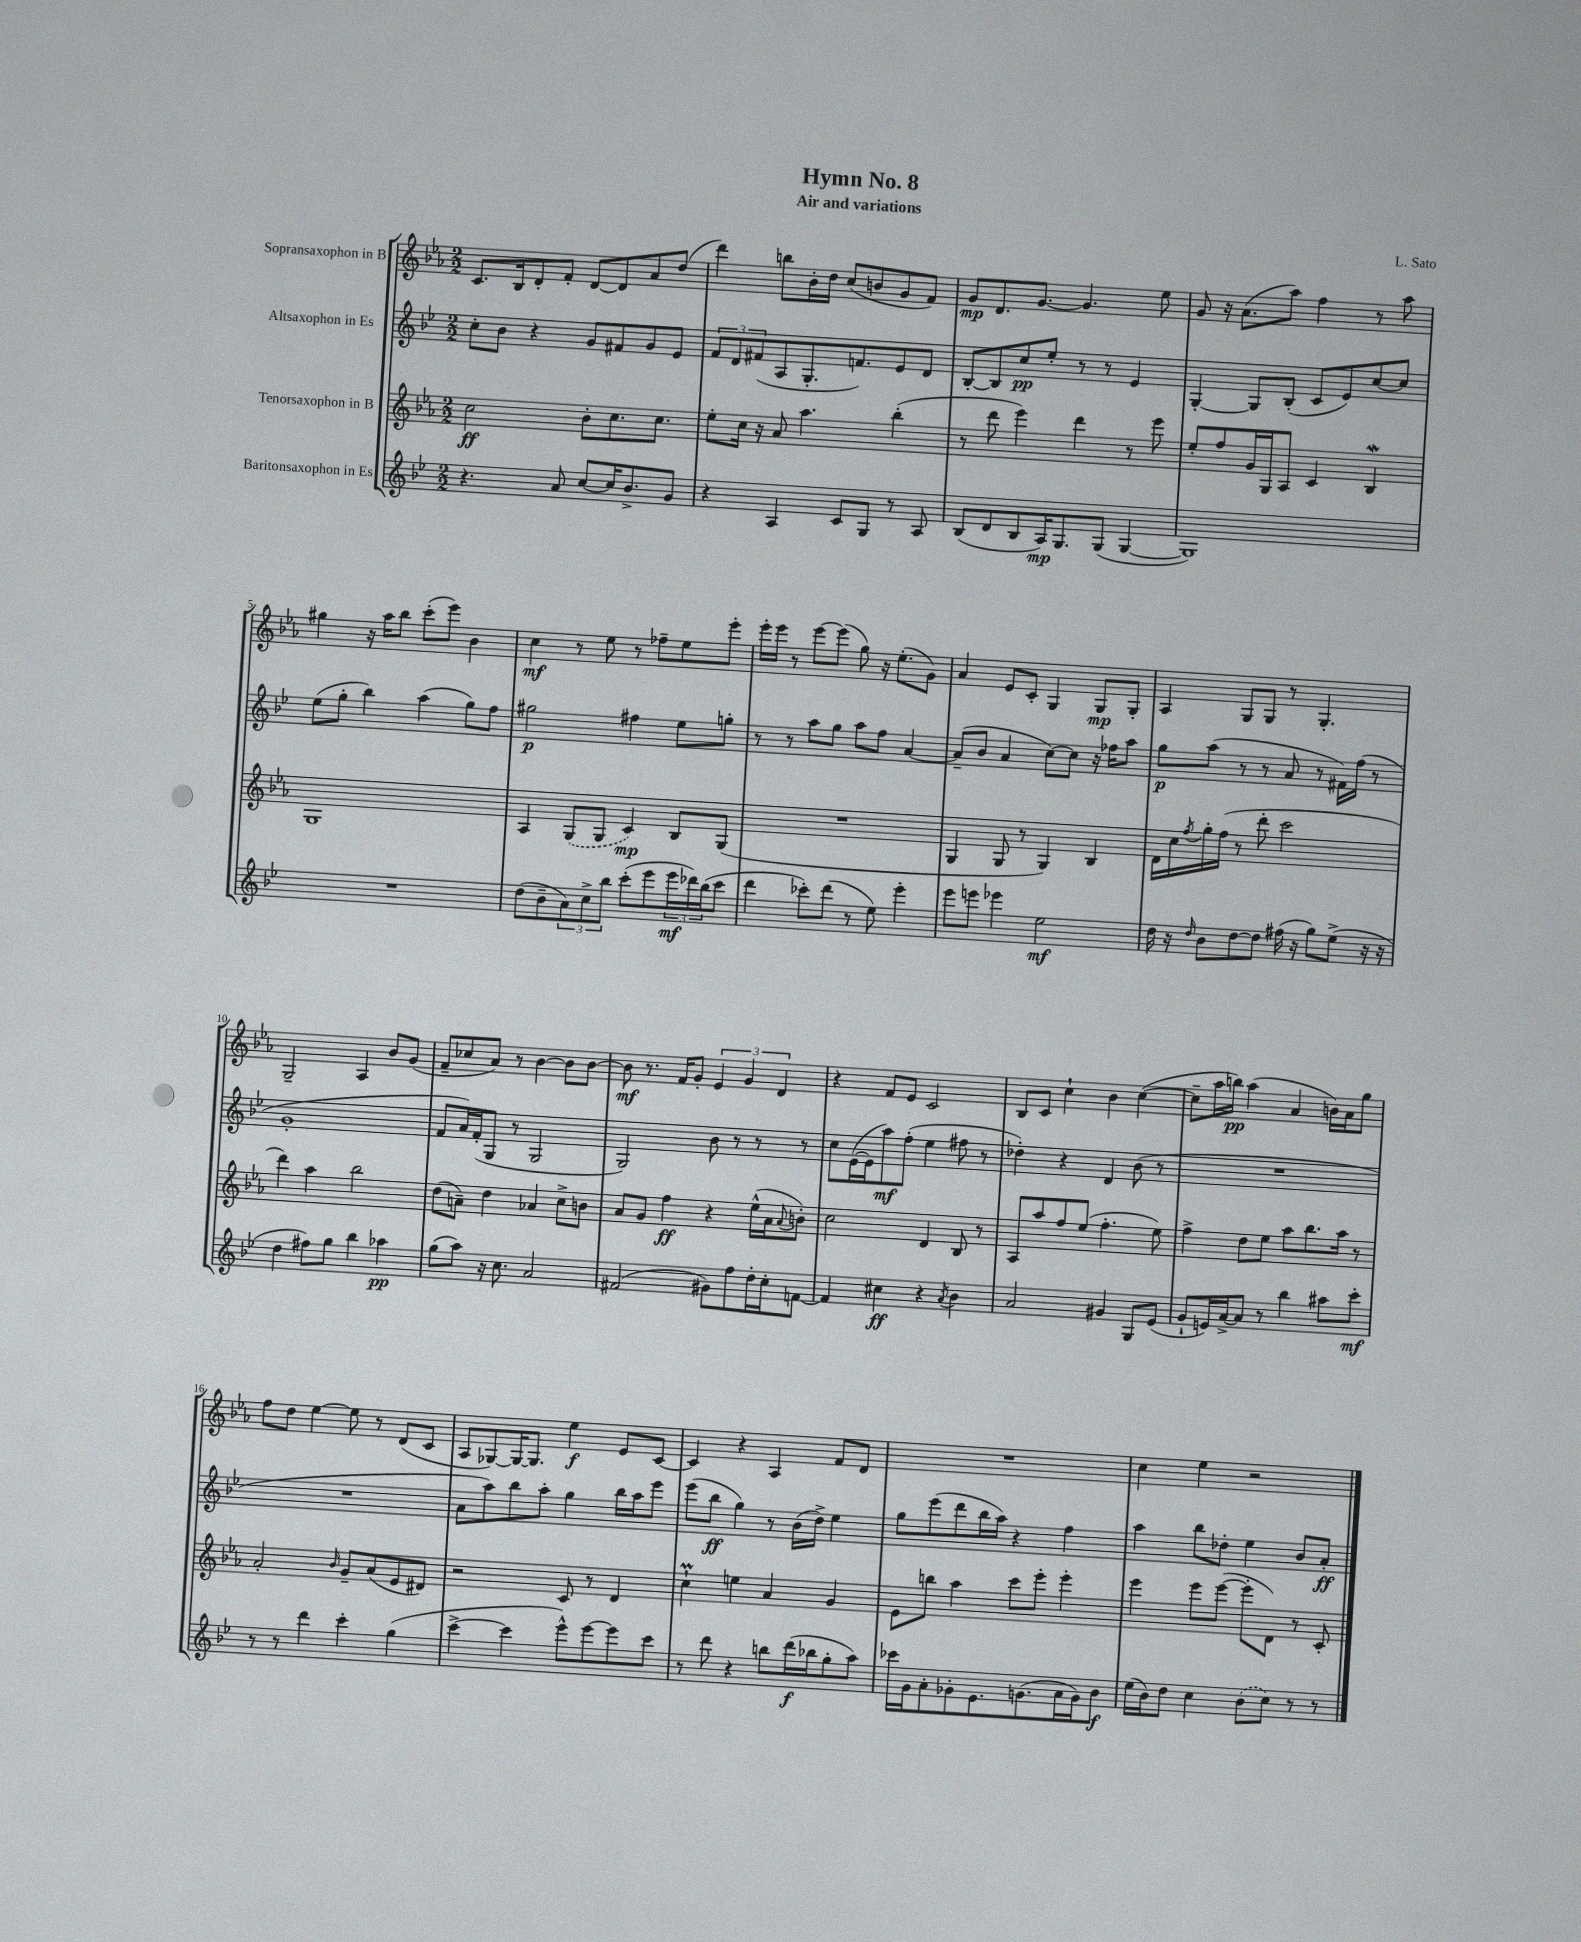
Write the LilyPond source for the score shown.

\header { title = "Hymn No. 8" composer = "L. Sato" subtitle = "Air and variations" }
<<
\new StaffGroup <<
\new Staff = "s0" \with { instrumentName = "Sopransaxophon in B" } {
    \clef treble \key ees \major \numericTimeSignature \time 2/2
    c'8. bes16 d'8-. f'8-. d'8~ d'8 aes'8 d''8( |
    d'''4) b''8 bes'16-. d''16 c''8( b'8 g'8 f'8) |
    g'8\mp d'8. g'8.~ g'4. ees''8 |
    g'8 r16 aes'8.( aes''8) f''4 r8 aes''8 |
    gis''4 r16 aes''16 bes''8 c'''8-.( ees'''8) bes'4 |
    c''4\mf r8 ees''8 r8 fes''8-- ees''8 ees'''8-. |
    ees'''16-. ees'''16 r8 ees'''8~ ees'''8( g''8) r16 ees''8.-.( g'8) |
    aes'4 ees'8 c'8-. g4 g8\mp g8-. |
    aes4 g8 g8 r8 g4.-. |
    g2-- aes4 bes'8 g'8( |
    f'8-- ces''8 aes'8) r8 bes'4~ bes'8 bes'8~ |
    bes'8\mf r8. f'16 g'8-. \tuplet 3/2 { ees'4 g'4 d'4 } |
    r4 f'8 ees'8 c'2 |
    bes8 c'8 c''4-! bes'4 c''4~( |
    c''8-- aes''16 b''16\pp) aes''4( aes'4 b'16) aes'16 g''8 |
    f''8 d''8 ees''4~ ees''8 r8 d'8( c'8 |
    aes8 ges8~) ges16~ ges8. ees''4\f ees'8 c'8~ |
    c'4 r4 aes4 f'8 d'8 |
    R1 |
    c''4 ees''4 r2 \bar "|." |
}
\new Staff = "s1" \with { instrumentName = "Altsaxophon in Es" } {
    \clef treble \key bes \major \numericTimeSignature \time 2/2
    c''8-. bes'8 r4 g'8 fis'8 g'8 ees'8 |
    \tuplet 3/2 { f'8 d'8 fis'8( } a8 g8.-. f'8.) ees'8 d'8 |
    bes8~-. bes8 c''8\pp ees''8-. r8 r8 ees'4 |
    g4~-. g8 bes8-.( c'8 ees'8) c''8~ c''8 |
    ees''8( g''8-. bes''4) a''4( g''8) f''8 |
    gis''2\p fis''4 ees''8 g''8-. |
    r8 r8 a''8 g''8 a''8 f''8 a'4~ |
    a'8--( bes'8 a'4 c''8~) c''8 r16 fes''16 a''8 |
    g''8\p a''8( r8 r8 a'8 r8 fis'16) f''16( r8 |
    g'1-. |
    f'8 a'16) f'16-.( g8 r8 g2 |
    g2) bes'8 r8 r8 r8 |
    c''8 ees'16~( ees'16 a''8\mf) f''8-.( ees''4 fis''8 r8 |
    des''4-.) r4 d'4 bes'8( r8 |
    R1 |
    R1 |
    a'8 a''8) bes''8 a''8-. g''4 bes''16 a''16 ees'''8 |
    ees'''8( bes''8\ff g''4) r8 bes'16( d''16->) ees''4 |
    g''8 ees'''8( d'''8 bes''16 a''16) r4 f''4 |
    a''4 bes''8 des''8-. ees''4 bes'8 a'8-.\ff \bar "|." |
}
\new Staff = "s2" \with { instrumentName = "Tenorsaxophon in B" } {
    \clef treble \key ees \major \numericTimeSignature \time 2/2
    c''2\ff bes'8-. c''8. c''8. |
    ees''8-. c''16 r16 aes'8 aes''4. bes''4-.( |
    r8 d'''8 ees'''4) d'''4 r8 ees'''8 |
    ees''8-. f''8 g'16 g16 aes8 c'4 bes4\mordent |
    g1 |
    aes4 \once \slurDashed g8( g8 c'4\mp) bes8 g8( |
    R1 |
    g4 g8 r8 g4) bes4 |
    d'16 c''16 \acciaccatura { f''8 } g''16-. f''16( r8 d'''8-. c'''2 |
    d'''4) aes''4 bes''2 |
    d''8( a'8--) d''4 aes'4 c''8-> b'8 |
    aes'8 g'8 f''4\ff r4 ees''16-^( aes'16 \appoggiatura { aes'8 } b'8-.) |
    c''2 d'4 bes8 r8 |
    aes8 aes''8 f''8 ees''8( f''4.-. ees''8) |
    f''4-> d''8 ees''8 aes''8 bes''8. aes''16 r8 |
    aes'2-. \grace { bes'16 } g'8-- aes'8( ees'8 dis'8) |
    r2 c'8 r8 d'4 |
    c''4-!\prall e''4 aes'4 g'4 |
    ees'8 b''8 aes''4 c'''8 ees'''8-. ees'''4-. |
    ees'''4 ees'''8 ees'''8~( ees'''8-. d'8) r8 c'8-. \bar "|." |
}
\new Staff = "s3" \with { instrumentName = "Baritonsaxophon in Es" } {
    \clef treble \key bes \major \numericTimeSignature \time 2/2
    r4. a'8 c''8~ c''16 bes'8.-> g'8 |
    r4 a4 c'8 g8 r8 a8 |
    bes8( d'8 bes8 a16\mp) g8. g8( g4~ |
    g1) |
    R1 |
    d''8( bes'8-- \tuplet 3/2 { a'8) c''8-> bes''8 } c'''8-.( ees'''8 \tuplet 3/2 { ees'''16\mf des'''16) bes''16( } c'''8 |
    d'''4 ces'''8-.) d'''8( r8 ees''8) ees'''4-. |
    ees'''8 e'''8 ees'''4 ees''2\mf |
    d''16 r16 \grace { d''16 } bes'8 d''8~ d''8 fis''16( r16 g''8) ees''8->( r16 r16 |
    d''4 fis''8) g''8 bes''4 aes''4\pp |
    g''8( a''8) r16 c''8. a'2 |
    fis'2( gis'8) f''8 d''16-. c''16-. f'8~ |
    f'4 cis''4\ff r4 \acciaccatura { a'8 } bes'4 |
    a'2 gis'4 g8 ees'8( |
    g'8-! e'16) a'16~-> a'8 r8 bes''4 ais''8 c'''8-.\mf |
    r8 r8 d'''4 c'''4-. g''4( |
    c'''4~-> c'''4 ees'''8-^) ees'''8~ ees'''8 c'''8 |
    r8 d'''8 r4 b''8 d'''16\f( bes''16 g''8-. a''8) |
    ces'''16 g'16 a'8-. ges'8-. ees'8. g'8.( a'16 g'16) bes'8\f |
    ees''16( bes'16) d''8 c''4 \once \slurDashed bes'8( c''8) r8 r8 \bar "|." |
}
>>
>>
